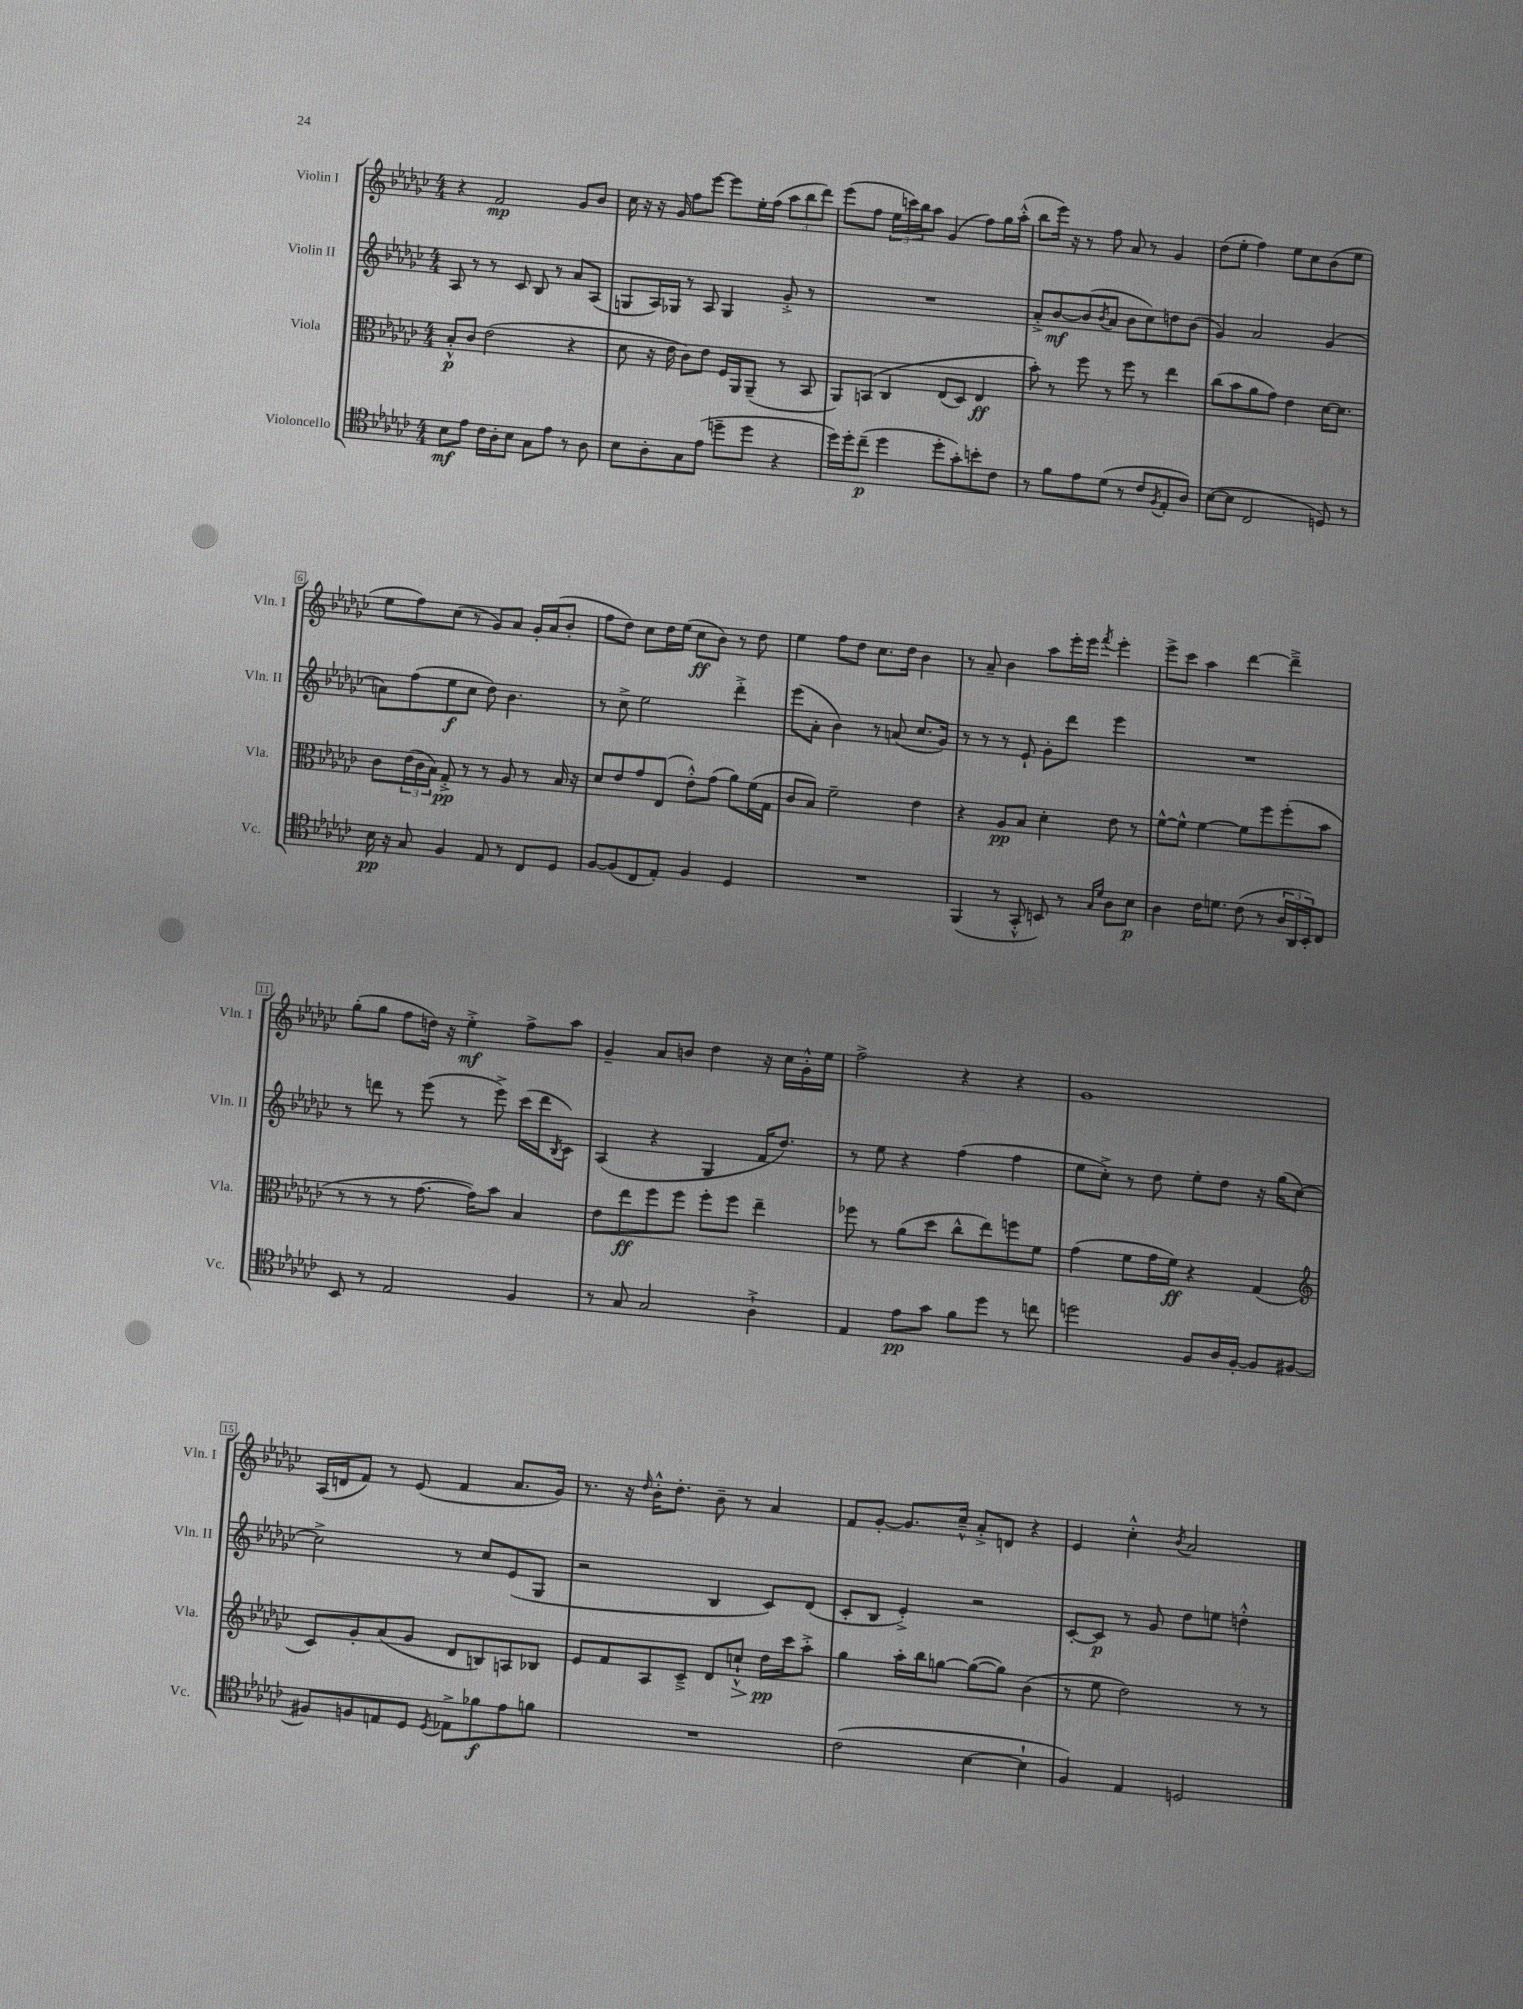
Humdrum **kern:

**kern	**dynam	**kern	**dynam	**kern	**dynam	**kern	**dynam
*part4	*part4	*part3	*part3	*part2	*part2	*part1	*part1
*staff4	*staff4	*staff3	*staff3	*staff2	*staff2	*staff1	*staff1
*I"Violoncello	*	*I"Viola	*	*I"Violin II	*	*I"Violin I	*
*I'Vc.	*	*I'Vla.	*	*I'Vln. II	*	*I'Vln. I	*
*clefC4	*	*clefC3	*	*clefG2	*	*clefG2	*
*k[b-e-a-d-g-c-]	*	*k[b-e-a-d-g-c-]	*	*k[b-e-a-d-g-c-]	*	*k[b-e-a-d-g-c-]	*
*M4/4	*	*M4/4	*	*M4/4	*	*M4/4	*
=1	=1	=1	=1	=1	=1	=1	=1
8B-\L	mf	8B-'^^/L	p	8A-/	.	4r	.
8e-\J	.	8c-/J	.	8r	.	.	.
16c-\LL	.	(2e-\	.	8r	.	2f/	mp
16A-'\J	.	.	.	.	.	.	.
8B-\J	.	.	.	8c-/	.	.	.
8G-\L	.	.	.	8B-/	.	.	.
8e-\J	.	.	.	8r	.	.	.
8r	.	4r	.	8a-/L	.	8g-/L	.
8A-\	.	.	.	(8A-/J	.	8b-/J	.
=2	=2	=2	=2	=2	=2	=2	=2
8B-\L	.	8d-\	.	8Gn/L	.	16cc-\	.
.	.	.	.	.	.	16r	.
8A-'\	.	16r	.	16A-/L)	.	16r	.
.	.	16e-\	.	16G-X/JJ	.	16g-/	.
8G-\	.	8c-\L)	.	8r	.	8ff\L	.
(8e-\J	.	8e-\J	.	8A-/	.	[8eee-\J	.
8ddn~\L	.	16F/LL	.	4G-/	.	8eee-\L]	.
.	.	16AA-/J	.	.	.	.	.
8dd\J	.	(8AA-~/J	.	.	.	16ee-'\L	.
.	.	.	.	.	.	(16ff\JJ	.
4r	.	8r	.	8g-'^/	.	12aa-\L	.
.	.	.	.	.	.	12bb-\	.
.	.	8BB-/	.	8r	.	.	.
.	.	.	.	.	.	12ddd-\J)	.
=3	=3	=3	=3	=3	=3	=3	=3
16dd-\LL)	.	8AA-/L)	.	1r	.	(8eee-\L	.
16dd-'\J	.	.	.	.	.	.	.
(8cc-~\J	p	(8BBn/J	.	.	.	8ff\J	.
4dd-\	.	4C-/	.	.	.	24ee-\LL	.
.	.	.	.	.	.	24cccn\)	.
.	.	.	.	.	.	24bb-\J	.
.	.	.	.	.	.	8aa-\J	.
8dd-'\L	.	(8E-/L	.	.	.	(4g-/	.
8g-'\)	.	8D-/J)	.	.	.	.	.
8bn'\	.	4E-/	ff	.	.	8ff\L)	.
8c-\J	.	.	.	.	.	16gg-\L	.
.	.	.	.	.	.	(16aa-'^^\JJ	.
=4	=4	=4	=4	=4	=4	=4	=4
8r	.	8b-'\)	.	8a-'^/L	.	8bb-\L	.
8f\L	.	8r	.	[8b-/	mf	16eee-\Jk)	.
.	.	.	.	.	.	16r	.
8e-\	.	8ff\	.	(8b-/]	.	8r	.
.	.	.	.	8qb-/	.	.	.
(8d-\J	.	8r	.	8a-/J	.	8ff\	.
8r	.	8ff\	.	8b-\L	.	8a-/	.
8c-/L	.	8r	.	8cc-\)	.	8r	.
8qF/	.	.	.	.	.	.	.
8E-'/	.	4ee-\	.	8ddn\	.	4g-/	.
8A-/J)	.	.	.	(8b-\J	.	.	.
=5	=5	=5	=5	=5	=5	=5	=5
([8B-\L	.	(8cc-\L	.	4g-/)	.	(8dd-\L	.
8B-\J]	.	8b-\	.	.	.	8ee-'\J	.
2C-/	.	8a-\	.	2a-/	.	4ff\)	.
.	.	8g-\J)	.	.	.	.	.
.	.	4e-\	.	.	.	8ee-\L	.
.	.	.	.	.	.	8cc-\	.
8Dn/)	.	[16d-\KL	.	(4g-/	.	(8b-\	.
.	.	8.d-\J]	.	.	.	.	.
8r	.	.	.	.	.	8ee-\J	.
!!LO:LB:g=z
=6	=6	=6	=6	=6	=6	=6	=6
16B-\	pp	8c-\L	.	8an\L)	.	8ee-\L	.
16r	.	.	.	.	.	.	.
8G-/	.	(24e-\L	.	(8ff\	.	8ff\)	.
.	.	24c-\	.	.	.	.	.
.	.	24B-\JJ)	.	.	.	.	.
4F/	.	8G-'^/	pp	8ee-\	f	(8cc-\J	.
.	.	8r	.	8cc-\J	.	8r	.
8E-/	.	8r	.	8dd-\)	.	8g-/L)	.
8r	.	8A-/	.	4.b-\	.	8a-/J	.
8C-/L	.	8r	.	.	.	16g-'/LL	.
.	.	.	.	.	.	(16a-/J	.
8D-/J	.	16B-/	.	.	.	8b-'/J	.
.	.	16r	.	.	.	.	.
=7	=7	=7	=7	=7	=7	=7	=7
[8F/L	.	8d-/L	.	8r	.	8ff\L	.
(8F/]	.	8e-/	.	8cc-^\	.	8dd-\J)	.
8C-/	.	8g-/	.	2ee-\	.	8cc-\L	.
8E-'/J)	.	(8E-/J	.	.	.	16dd-\L	.
.	.	.	.	.	.	(16ee-\JJ	.
4F/	.	8e-'^^\L)	.	.	.	8cc-\L	ff
.	.	(8g-\J	.	.	.	8b-\J)	.
4D-/	.	8a-\L)	.	4ddd-'^\	.	8r	.
.	.	(16f\L	.	.	.	8dd-\	.
.	.	16G-\JJ	.	.	.	.	.
=8	=8	=8	=8	=8	=8	=8	=8
1r	.	8c-/L	.	(8eee-\L	.	4ee-\	.
.	.	8B-/J)	.	8a-'\J	.	.	.
.	.	2f~\	.	4b-\)	.	8ff\L	.
.	.	.	.	.	.	8dd-\J	.
.	.	.	.	8r	.	8.cc-\L	.
.	.	.	.	(8an/	.	.	.
.	.	.	.	.	.	16dd-\Jk	.
.	.	4e-\	.	8.cc-/L	.	4b-\	.
.	.	.	.	16g-/Jk)	.	.	.
=9	=9	=9	=9	=9	=9	=9	=9
(4FF/	.	4r	.	8r	.	8r	.
.	.	.	.	8r	.	8a-~/	.
8r	.	8A-/L	pp	8r	.	4b-\	.
8GG-'^^/	.	8B-/J	.	8e-`/	.	.	.
8BBn/)	.	4d-'\	.	8g-'\L	.	8aa-\L	.
8r	.	.	.	8ddd-\J	.	16eee-'\L	.
.	.	.	.	.	.	16eee-\JJ	.
16qqG-/LL	.	.	.	.	.	.	.
16qqd-/JJ	.	.	.	.	.	8qfff/	.
8A-\L	.	8e-\	.	4eee-\	.	4eee-'\	.
8B-\J	p	8r	.	.	.	.	.
=10	=10	=10	=10	=10	=10	=10	=10
4A-\	.	[8f^^\L	.	1r	.	8eee-^\L	.
.	.	8f^^\J]	.	.	.	8ccc-\J	.
16c-\KL	.	[4f\	.	.	.	4aa-\	.
8.dn\J	.	.	.	.	.	.	.
(8c-\	.	8f\L]	.	.	.	[4ddd-\	.
8r	.	8ff\	.	.	.	.	.
24A-/LL	.	(8ff'\	.	.	.	4ddd-~^\]	.
24AA-/	.	.	.	.	.	.	.
24BB-'/J)	.	.	.	.	.	.	.
8C-/J	.	8b-\J	.	.	.	.	.
!!LO:LB:g=z
=11	=11	=11	=11	=11	=11	=11	=11
8BB-/	.	8r	.	8r	.	(8gg-'\L	.
8r	.	8r	.	8dddn\	.	8gg-\J	.
2E-/	.	8r	.	8r	.	8ff\L	.
.	.	[8.g-\	.	(8eee-\	.	16ddn\Jk)	.
.	.	.	.	.	.	16r	.
.	.	.	.	8r	.	4ee-'^\	mf
.	.	16g-\KL])	.	.	.	.	.
.	.	8b-\J	.	8eee-^\)	.	.	.
4F/	.	4B-/	.	(16ccc-\LL	.	8ff^\L	.
.	.	.	.	16ddd\J	.	.	.
.	.	.	.	8qB-/	.	.	.
.	.	.	.	8c-\J)	.	8aa-\J	.
=12	=12	=12	=12	=12	=12	=12	=12
8r	.	8e-\L	.	(4A-/	.	4g-~/	.
8G-/	.	8ee-\	ff	.	.	.	.
2G-/	.	8ff\	.	4r	.	8a-/L	.
.	.	8ff\J	.	.	.	8bn/J	.
.	.	8ff'\L	.	4G-/	.	4dd-\	.
.	.	8ff\J	.	.	.	.	.
4A-`^\	.	4ee-~\	.	16f/KL	.	16r	.
.	.	.	.	8.dd-/J)	.	16cc-\LL	.
.	.	.	.	.	.	16g-'^^\	.
.	.	.	.	.	.	16ee-\JJ	.
=13	=13	=13	=13	=13	=13	=13	=13
4E-/	.	8ff-X\	.	8r	.	2ff^\	.
.	.	8r	.	8ee-\	.	.	.
8e-\L	pp	(8a-\L	.	4r	.	.	.
8g-\J	.	8dd-\J	.	.	.	.	.
8f\L	.	8cc-^^\L	.	(4ff\	.	4r	.
8dd-\J	.	8ee-\)	.	.	.	.	.
8r	.	8ffn\	.	4ff\	.	4r	.
8ccn\	.	8f\J	.	.	.	.	.
=14	=14	=14	=14	=14	=14	=14	=14
2ddn\	.	(4g-\	.	8ee-\L	.	1g-	.
.	.	.	.	8cc-'^\J)	.	.	.
.	.	8f\L	.	8r	.	.	.
.	.	16g-\L	.	8dd-\	.	.	.
.	.	16f\JJ)	ff	.	.	.	.
8F/L	.	4r	.	8ee-'\L	.	.	.
16A-/L	.	.	.	8dd-\J	.	.	.
[16F'/JJ	.	.	.	.	.	.	.
8F/L]	.	(4G-/	.	16r	.	.	.
.	.	.	.	(16gg-\KL	.	.	.
[8F#X/J	.	.	.	[8cc-\J)	.	.	.
!!LO:LB:g=z
=15	=15	=15	=15	=15	=15	=15	=15
*	*	*clefG2	*	*	*	*	*
8F#X/L]	.	8c-/L)	.	2cc-^\]	.	(16A-/LL	.
.	.	.	.	.	.	16dn/J	.
8Fn/	.	8g-'/	.	.	.	8f/J)	.
8En/	.	(8a-/	.	.	.	8r	.
8D-/J	.	8g-/J	.	.	.	(8e-/	.
8qD-/	.	.	.	.	.	.	.
8E-X^\L	.	8d-/L	.	8r	.	4f/	.
8f-X\	f	8Bn/)	.	8cc-/L	.	.	.
8e-\	.	8An/	.	(8e-/	.	8.a-/L	.
8fn\J	.	8B-X/J	.	8G-/J	.	.	.
.	.	.	.	.	.	16g-/Jk)	.
=16	=16	=16	=16	=16	=16	=16	=16
1r	.	8e-/L	.	2r	.	8.r	.
.	.	8f/	.	.	.	.	.
.	.	.	.	.	.	16r	.
.	.	.	.	.	.	16qqdd-/	.
.	.	8A-/	.	.	.	16b-'^^\KL	.
.	.	.	.	.	.	8.dd-'\J	.
.	.	8c-~^/J	.	.	.	.	.
.	.	8d-/L	.	4B-/	.	8b-~\	.
!	!	!	!LO:HP:b	!	!	!	!
.	.	8ccn`^^/J	>	.	.	8r	.
.	.	16dd-\LL	pp	8c-/L)	.	4a-/	.
.	.	16ccc-\J	]	.	.	.	.
.	.	8aa-'^\J	.	(8d-/J	.	.	.
=17	=17	=17	=17	=17	=17	=17	=17
(2c-\	.	4gg-\	.	8c-'/L	.	8f/L	.
.	.	.	.	8B-/J	.	[8g-'/J	.
.	.	16aa-'\LL	.	4e-'^/)	.	8.g-/L]	.
.	.	16bb-\J	.	.	.	.	.
.	.	[8ggn\J	.	.	.	.	.
.	.	.	.	.	.	16cc-~^^/Jk	.
[4B-\	.	(8gg\L_	.	2r	.	8a-'^/L	.
.	.	8gg\J])	.	.	.	8dn/J	.
4B-`\]	.	(4b-\	.	.	.	4r	.
=18	=18	=18	=18	=18	=18	=18	=18
4F/)	.	8r	.	[8c-'/L	.	4e-/	.
.	.	8ee-\	.	8c-/J]	p	.	.
4E-/	.	2dd-\)	.	8r	.	4cc-'^^\	.
.	.	.	.	8g-/	.	.	.
.	.	.	.	.	.	8qb-/	.
2Dn/	.	.	.	8dd-\L	.	2a-/	.
.	.	.	.	8een\J	.	.	.
.	.	8r	.	4ddn'^^\	.	.	.
.	.	8r	.	.	.	.	.
==	==	==	==	==	==	==	==
*-	*-	*-	*-	*-	*-	*-	*-
